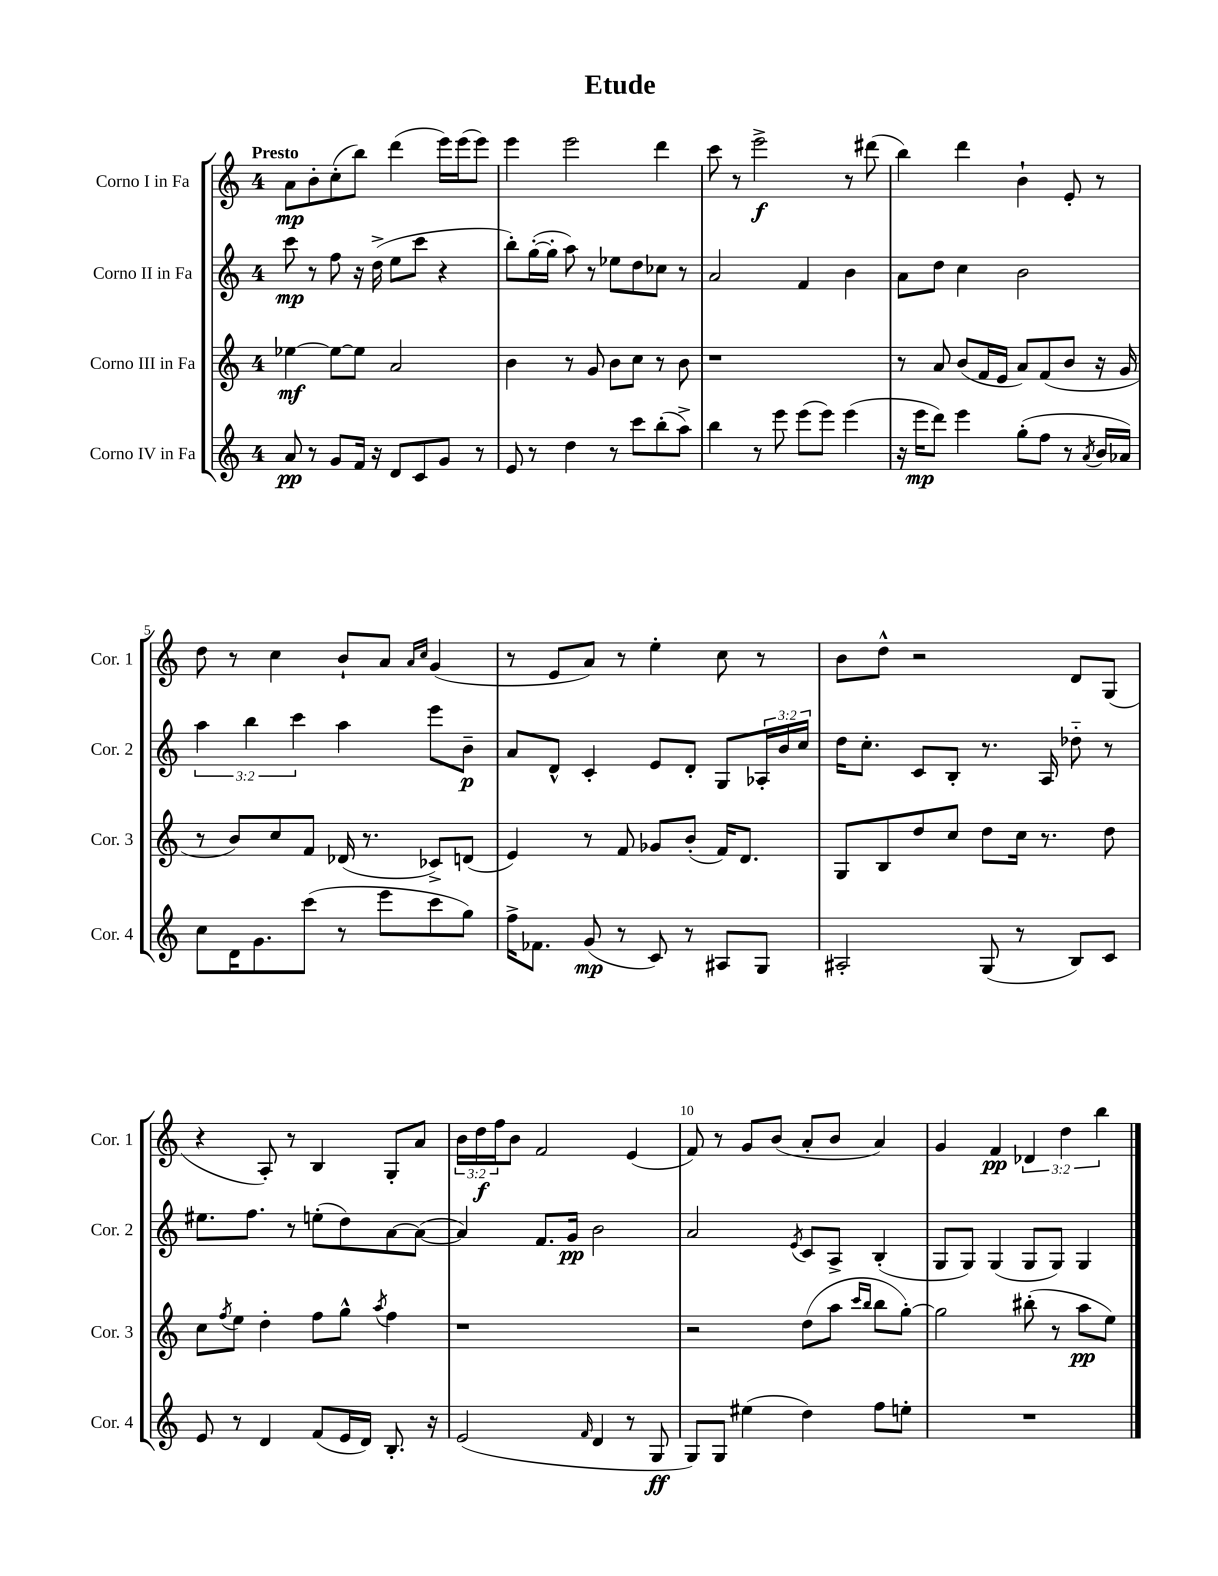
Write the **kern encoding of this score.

**kern	**dynam	**kern	**dynam	**kern	**dynam	**kern	**dynam
*part4	*part4	*part3	*part3	*part2	*part2	*part1	*part1
*staff4	*staff4	*staff3	*staff3	*staff2	*staff2	*staff1	*staff1
*I"Corno IV in Fa	*	*I"Corno III in Fa	*	*I"Corno II in Fa	*	*I"Corno I in Fa	*
*I'Cor. 4	*	*I'Cor. 3	*	*I'Cor. 2	*	*I'Cor. 1	*
*clefG2	*	*clefG2	*	*clefG2	*	*clefG2	*
*k[]	*	*k[]	*	*k[]	*	*k[]	*
*M4/4	*	*M4/4	*	*M4/4	*	*M4/4	*
=1	=1	=1	=1	=1	=1	=1	=1
!	!	!	!	!	!	!LO:TX:a:B:t=Presto	!
8a/	pp	[4ee-X\	mf	8ccc\	mp	8a\L	mp
8r	.	.	.	8r	.	8b'\	.
8g/L	.	8ee-\L_	.	8ff\	.	(8cc'\	.
16f/Jk	.	8ee-\J]	.	16r	.	8bb\J)	.
16r	.	.	.	(16dd^\	.	.	.
8d/L	.	2a/	.	8ee\L	.	(4ddd\	.
8c/	.	.	.	8ccc\J	.	.	.
8g/J	.	.	.	4r	.	16eee\LL)	.
.	.	.	.	.	.	(16eee\J	.
8r	.	.	.	.	.	8eee\J)	.
=2	=2	=2	=2	=2	=2	=2	=2
8e/	.	4b\	.	8bb'\L)	.	4eee\	.
8r	.	.	.	([16gg'\L	.	.	.
.	.	.	.	16gg'\JJ]	.	.	.
4dd\	.	8r	.	8aa\)	.	2eee\	.
.	.	8g/	.	8r	.	.	.
8r	.	8b\L	.	8ee-X\L	.	.	.
8ccc\L	.	8cc\J	.	8dd\	.	.	.
(8bb'\	.	8r	.	8cc-X\J	.	4ddd\	.
8aa^\J)	.	8b\	.	8r	.	.	.
=3	=3	=3	=3	=3	=3	=3	=3
4bb\	.	1r	.	2a/	.	8ccc\	.
.	.	.	.	.	.	8r	.
8r	.	.	.	.	.	2eee^\	f
8eee\	.	.	.	.	.	.	.
(8eee\L	.	.	.	4f/	.	.	.
8eee\J)	.	.	.	.	.	.	.
(4eee\	.	.	.	4b\	.	8r	.
.	.	.	.	.	.	(8ddd#X\	.
=4	=4	=4	=4	=4	=4	=4	=4
16r	.	8r	.	8a\L	.	4bb\)	.
16eee\KL	mp	.	.	.	.	.	.
8ddd\J)	.	8a/	.	8dd\J	.	.	.
4eee\	.	(8b/L	.	4cc\	.	4ddd\	.
.	.	16f/L	.	.	.	.	.
.	.	16e/JJ	.	.	.	.	.
(8gg'\L	.	8a/L)	.	2b\	.	4b`\	.
8ff\J	.	(8f/	.	.	.	.	.
8r	.	8b/J	.	.	.	8e'/	.
8qa/	.	.	.	.	.	.	.
16b/LL	.	16r	.	.	.	8r	.
16a-X/JJ)	.	16g/	.	.	.	.	.
!!LO:LB:g=z
=5	=5	=5	=5	=5	=5	=5	=5
8cc\L	.	8r	.	6aa\	.	8dd\	.
16d\K	.	8b/L)	.	.	.	8r	.
.	.	.	.	6bb\	.	.	.
8.g\	.	.	.	.	.	.	.
.	.	8cc/	.	.	.	4cc\	.
.	.	.	.	6ccc\	.	.	.
(8ccc\J	.	8f/J	.	.	.	.	.
8r	.	(16d-X/	.	4aa\	.	8b`/L	.
.	.	8.r	.	.	.	.	.
8eee\L	.	.	.	.	.	8a/J	.
.	.	.	.	.	.	16qqa/LL	.
.	.	.	.	.	.	16qqcc/JJ	.
8ccc\	.	8c-X^/L)	.	8eee\L	.	(4g/	.
8gg\J)	.	(8dn/J	.	8b~\J	p	.	.
=6	=6	=6	=6	=6	=6	=6	=6
16ff^\KL	.	4e/)	.	8a/L	.	8r	.
8.f-X\J	.	.	.	.	.	.	.
.	.	.	.	8d^^/J	.	8e/L	.
(8g/	mp	8r	.	4c'/	.	8a/J)	.
8r	.	8f/	.	.	.	8r	.
8c/)	.	8g-X/L	.	8e/L	.	4ee'\	.
8r	.	(8b'/J	.	8d'/J	.	.	.
8A#X/L	.	16f/KL)	.	8G/L	.	8cc\	.
.	.	8.d/J	.	.	.	.	.
8G/J	.	.	.	24A-X'/L	.	8r	.
.	.	.	.	24b/	.	.	.
.	.	.	.	24cc/JJ	.	.	.
=7	=7	=7	=7	=7	=7	=7	=7
2A#X'/	.	8G/L	.	16dd\KL	.	8b\L	.
.	.	.	.	8.cc'\J	.	.	.
.	.	8B/	.	.	.	8dd^^\J	.
.	.	8dd/	.	8c/L	.	2r	.
.	.	8cc/J	.	8B'/J	.	.	.
(8G/	.	8dd\L	.	8.r	.	.	.
8r	.	16cc\Jk	.	.	.	.	.
.	.	8.r	.	16A/	.	.	.
8B/L)	.	.	.	8dd-X\	.	8d/L	.
8c/J	.	8dd\	.	8r	.	(8G/J	.
!!LO:LB:g=z
=8	=8	=8	=8	=8	=8	=8	=8
8e/	.	8cc\L	.	8.ee#X\L	.	4r	.
.	.	8qff/	.	.	.	.	.
8r	.	8ee\J	.	.	.	.	.
.	.	.	.	8.ff\J	.	.	.
4d/	.	4dd'\	.	.	.	8A'/)	.
.	.	.	.	8r	.	8r	.
(8f/L	.	8ff\L	.	(8een'\L	.	4B/	.
16e/L	.	8gg^^\J	.	8dd\)	.	.	.
16d/JJ)	.	.	.	.	.	.	.
.	.	8qaa/	.	.	.	.	.
8.B'/	.	4ff\	.	[8a\	.	8G'/L	.
.	.	.	.	(8a\J_	.	8a/J	.
16r	.	.	.	.	.	.	.
=9	=9	=9	=9	=9	=9	=9	=9
(2e/	.	1r	.	4a/])	.	24b\LL	.
.	.	.	.	.	.	24dd\	f
.	.	.	.	.	.	24ff\J	.
.	.	.	.	.	.	8b\J	.
.	.	.	.	8.f/L	.	2f/	.
.	.	.	.	16g/Jk	pp	.	.
16qqf/	.	.	.	.	.	.	.
4d/	.	.	.	2b\	.	.	.
8r	.	.	.	.	.	(4e/	.
8G/	ff	.	.	.	.	.	.
=10	=10	=10	=10	=10	=10	=10	=10
8G/L)	.	2r	.	2a/	.	8f/)	.
8G/J	.	.	.	.	.	8r	.
(4ee#X\	.	.	.	.	.	8g/L	.
.	.	.	.	.	.	(8b/J	.
.	.	.	.	8qe/	.	.	.
4dd\)	.	(8dd\L	.	8c/L	.	8a'/L	.
.	.	8aa\J	.	8A^/J	.	8b/J	.
.	.	16qqccc/LL	.	.	.	.	.
.	.	16qqbb/JJ	.	.	.	.	.
8ff\L	.	8bb\L	.	(4B'/	.	4a/)	.
8een'\J	.	[8gg'\J)	.	.	.	.	.
=11	=11	=11	=11	=11	=11	=11	=11
1r	.	2gg\]	.	8G/L	.	4g/	.
.	.	.	.	8G/J)	.	.	.
.	.	.	.	(4G/	.	4f/	pp
.	.	(8bb#X'\	.	8G/L	.	6d-X/	.
.	.	8r	.	8G/J)	.	.	.
.	.	.	.	.	.	6dd\	.
.	.	8aa\L	pp	4G/	.	.	.
.	.	.	.	.	.	6bb\	.
.	.	8ee\J)	.	.	.	.	.
==	==	==	==	==	==	==	==
*-	*-	*-	*-	*-	*-	*-	*-
